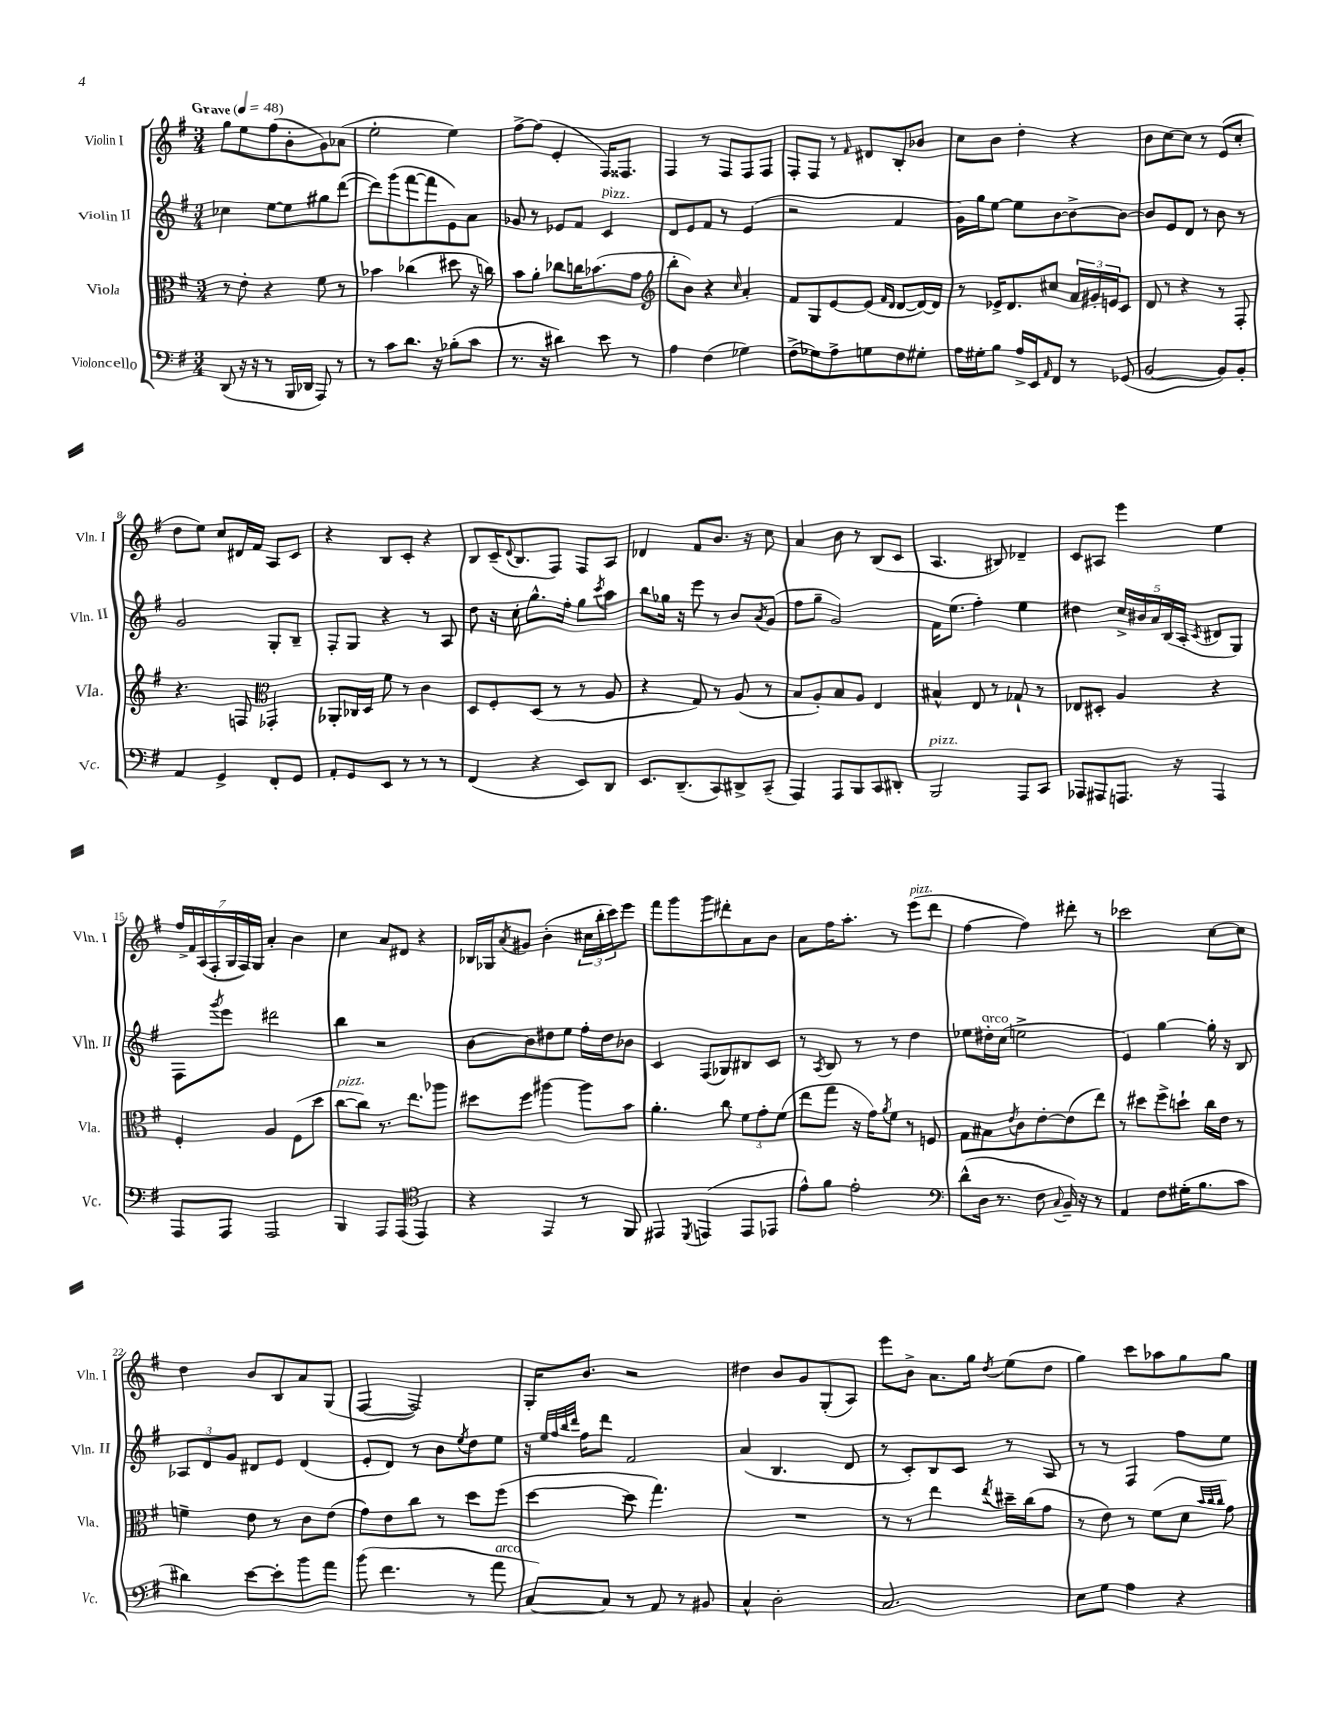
<<
\new StaffGroup <<
\new Staff = "s0" \with { instrumentName = "Violin I" shortInstrumentName = "Vln. I" } {
    \clef treble \key g \major \numericTimeSignature \time 3/4 \tempo "Grave" 4 = 48
    g''8 e''8 fis''8( b'8-. g'8) aes'8( |
    e''2-. e''4) |
    fis''8~-> fis''8( e'4-. fis16) fisis8. |
    fis4 r8 fis8 fis8 fis8 |
    fis8-. fis8 r8 \grace { fis'16 } dis'8 b8-. bes'8 |
    c''8 b'8 d''4-. r4 |
    b'8 c''8~ c''8 r8 e'8( c''8-. |
    d''8 e''8) c''8 dis'16 fis'16 a8 c'8 |
    r4 b8 c'8-. r4 |
    b8 c'16--( \appoggiatura { d'8 } b8. fis8) fis8 a8 |
    des'4 fis'8 b'8. r16 c''8 |
    a'4 b'8 r8 b8( c'8 |
    a4. bis8) des'4-- |
    c'8 ais8 e'''4 e''4 |
    \tuplet 7/4 { fis''16-> fis'16 a16( fis16-. g16 fis16) g16 } a'4-. b'4 |
    c''4 a'8 dis'8 r4 |
    bes16 ges16 \acciaccatura { a'8 } gis'8 b'4-.( \tuplet 3/2 { cis''16 b''16-. c'''16) } e'''8 |
    fis'''8 g'''8 g'''8 dis'''8-. a'8 b'8 |
    a'8 fis''16 a''8.-. r8 e'''8^\markup { \italic "pizz." }( d'''8 |
    fis''4~ fis''4) dis'''8-. r8 |
    ces'''2 c''8~ c''8 |
    d''4 b'8 b8 a'8 g8( |
    fis4~ fis2) |
    g16-. b'8. r2 |
    dis''4 b'8 g'8 g8-.( a8) |
    e'''8 b'8-> a'8. g''16 \acciaccatura { d''8 } e''8( d''8 |
    g''4) c'''8 aes''8 g''8 g''8 \bar "|." |
}
\new Staff = "s1" \with { instrumentName = "Violin II" shortInstrumentName = "Vln. II" } {
    \clef treble \key g \major \numericTimeSignature \time 3/4
    ces''4 e''8~ e''8 gis''8 d'''8~( |
    d'''8) g'''8( fis'''8~ fis'''8 e'8) a'8 |
    ges'8 r8 ees'8 fis'8 c'4^\markup { \italic "pizz." } |
    d'8 e'8 fis'8 r8 e'4( |
    r2 fis'4 |
    g'16) g''16 e''8~ e''8 b'8~ b'8~-> b'8~ |
    b'8 e'8 d'8 r8 b'8 r8 |
    g'2 g8-. b8-- |
    fis8-. g8 r4 r8 a8 |
    d''8 r16 c''16-. g''8.-^ fis''16-. g''8 \acciaccatura { c'''8 } a''8 |
    b''8 ges''16 r16 e'''8 r8 b'8 \acciaccatura { a'8 } g'8( |
    fis''8 g''8-- g'2) |
    fis'16 e''8.( fis''4-.) e''4 |
    dis''4 \tuplet 5/4 { c''16-> bis'16 a'16 b16( a16-. } \acciaccatura { c'8 } dis'8 g8) |
    fis8 \acciaccatura { g'''8 } e'''8 dis'''2 |
    b''4 r2 |
    b'8~ b'8 dis''8 e''8 fis''16-. dis''16 bes'8 |
    c'4 fis8( ges8) bis8 c'8 |
    r8 \acciaccatura { a8 } b8 r8 r8 d''4 |
    ees''8 dis''16-.^\markup { \italic "arco" } c''16( e''2-> |
    e'4) g''4~ g''16-. r16 b8 |
    \tuplet 3/2 { aes8 d'8 g'8 } dis'8 e'8 dis'4( |
    e'8-. d'8) r8 b'8 \acciaccatura { e''8 } d''8 e''8 |
    r16 \grace { e''32 fis''32 b''32 d'''32 } fis''16 d'''8 fis'2 |
    a'4( b4. d'8 |
    r8 c'8-.) b8 c'8 r8 a8 |
    r8 r8 fis4 fis''8 e''8 \bar "|." |
}
\new Staff = "s2" \with { instrumentName = "Viola" shortInstrumentName = "Vla." } {
    \clef alto \key g \major \numericTimeSignature \time 3/4
    r8 e'8-. r4 fis'8 r8 |
    bes'4 ces''4( dis''8 r16 c''16) |
    b'8 a'8-. ces''8 c''16 bes'8.( g'8 |
    \clef treble b''8-. b'8) r4 \grace { c''16 } a'4-. |
    fis'8 g8 e'8~ e'8( \grace { fis'16 d'16 } d'8~ d'16~) d'16 |
    r8 ees'16-> d'8. cis''8 \tuplet 3/2 { a'16 gis'16-. e'16 } c'8 |
    d'8 r8 r4 r8 fis8-. |
    r4. f8 \clef alto ges,4-. |
    aes,8-. ces16 d16 fis'8 r8 c'4 |
    d8 fis8-. d8( r8 r8 a8 |
    r4 g8) r8 a8( r8 |
    b8 a8-.) b8 a8 e4 |
    bis4-^ e8 r8 ges8-! r8 |
    ees8 dis8-. a4 r4 |
    fis4-. a4 fis8( d''8 |
    c''8~^\markup { \italic "pizz." } c''8) r8. e''8. aes''8 |
    dis''8 fis''8 ais''4~ ais''8 b'8 |
    a'4.-. c''8 \tuplet 3/2 { fis'8 g'8-. fis'8( } |
    e''8 g''8 r16 g'16) \acciaccatura { a'8 } fis'8 r8 f8 |
    g8 bis8 \acciaccatura { e'8 } c'8 e'8~-. e'8( e''8) |
    r8 dis''8 fis''8-> d''8-! c''16 e'16 r8 |
    f'4-- e'8 r8 c'8 e'8( |
    g'8) e'8 c''8 r8 d''8 fis''8( |
    d''4~ d''8 g''4.) |
    R2. |
    r8 r8 e''4 \acciaccatura { e''8 } dis''16-- c''16( g'8 |
    r8 e'8) r8 fis'8( d'8 \grace { b'32 c''32 c''32 } g'8) \bar "|." |
}
\new Staff = "s3" \with { instrumentName = "Violoncello" shortInstrumentName = "Vc." } {
    \clef bass \key g \major \numericTimeSignature \time 3/4
    d,8( r16 r16 r8 b,,16 des,16 a,,8) r8 |
    r8 c'8 d'8. r16 bes8-.( c'8 |
    r8. r16 dis'4) e'8 r8 |
    a4 fis4( ges4) |
    fis8->( ges8) a8-> g8 fis8 gis8-. |
    a16 gis16-. b8 a16-> e,16 \grace { a,16 } fis,8 r8 ges,8( |
    b,2~ b,8) b,8-. |
    a,4 g,4-> fis,8-. g,8 |
    a,8-. g,8 e,8 r8 r8 r8 |
    fis,4( r4 e,8) d,8 |
    e,8. d,8.--( c,8) dis,8-> c,8--( |
    a,,4) a,,8 b,,8 c,8 dis,8-. |
    b,,2^\markup { \italic "pizz." } a,,8 c,8 |
    aes,,8 ais,,8 a,,8. r16 a,,4 |
    a,,8 a,,8 a,,2 |
    b,,4 a,,8 a,,8( \clef tenor e,4) |
    r4 e,4 r8 fis,8 |
    eis,4 \acciaccatura { d,8 } e,4( e,8 ees,8 |
    e'8-^) fis'8 e'2-. |
    \clef bass d'8-^( d16 r8. fis8 \appoggiatura { c8 } b,16--) r16 r8 |
    a,4 fis8 gis16-.( b8. c'8 |
    dis'4) e'8~ e'8-. b'8 a'8 |
    b'8( fis'4. r8 a'8^\markup { \italic "arco" } |
    c8~) c8 r8 a,8 r8 bis,8 |
    c4-^ d2-. |
    c2. |
    e8 g8 a4 r4 \bar "|." |
}
>>
>>
